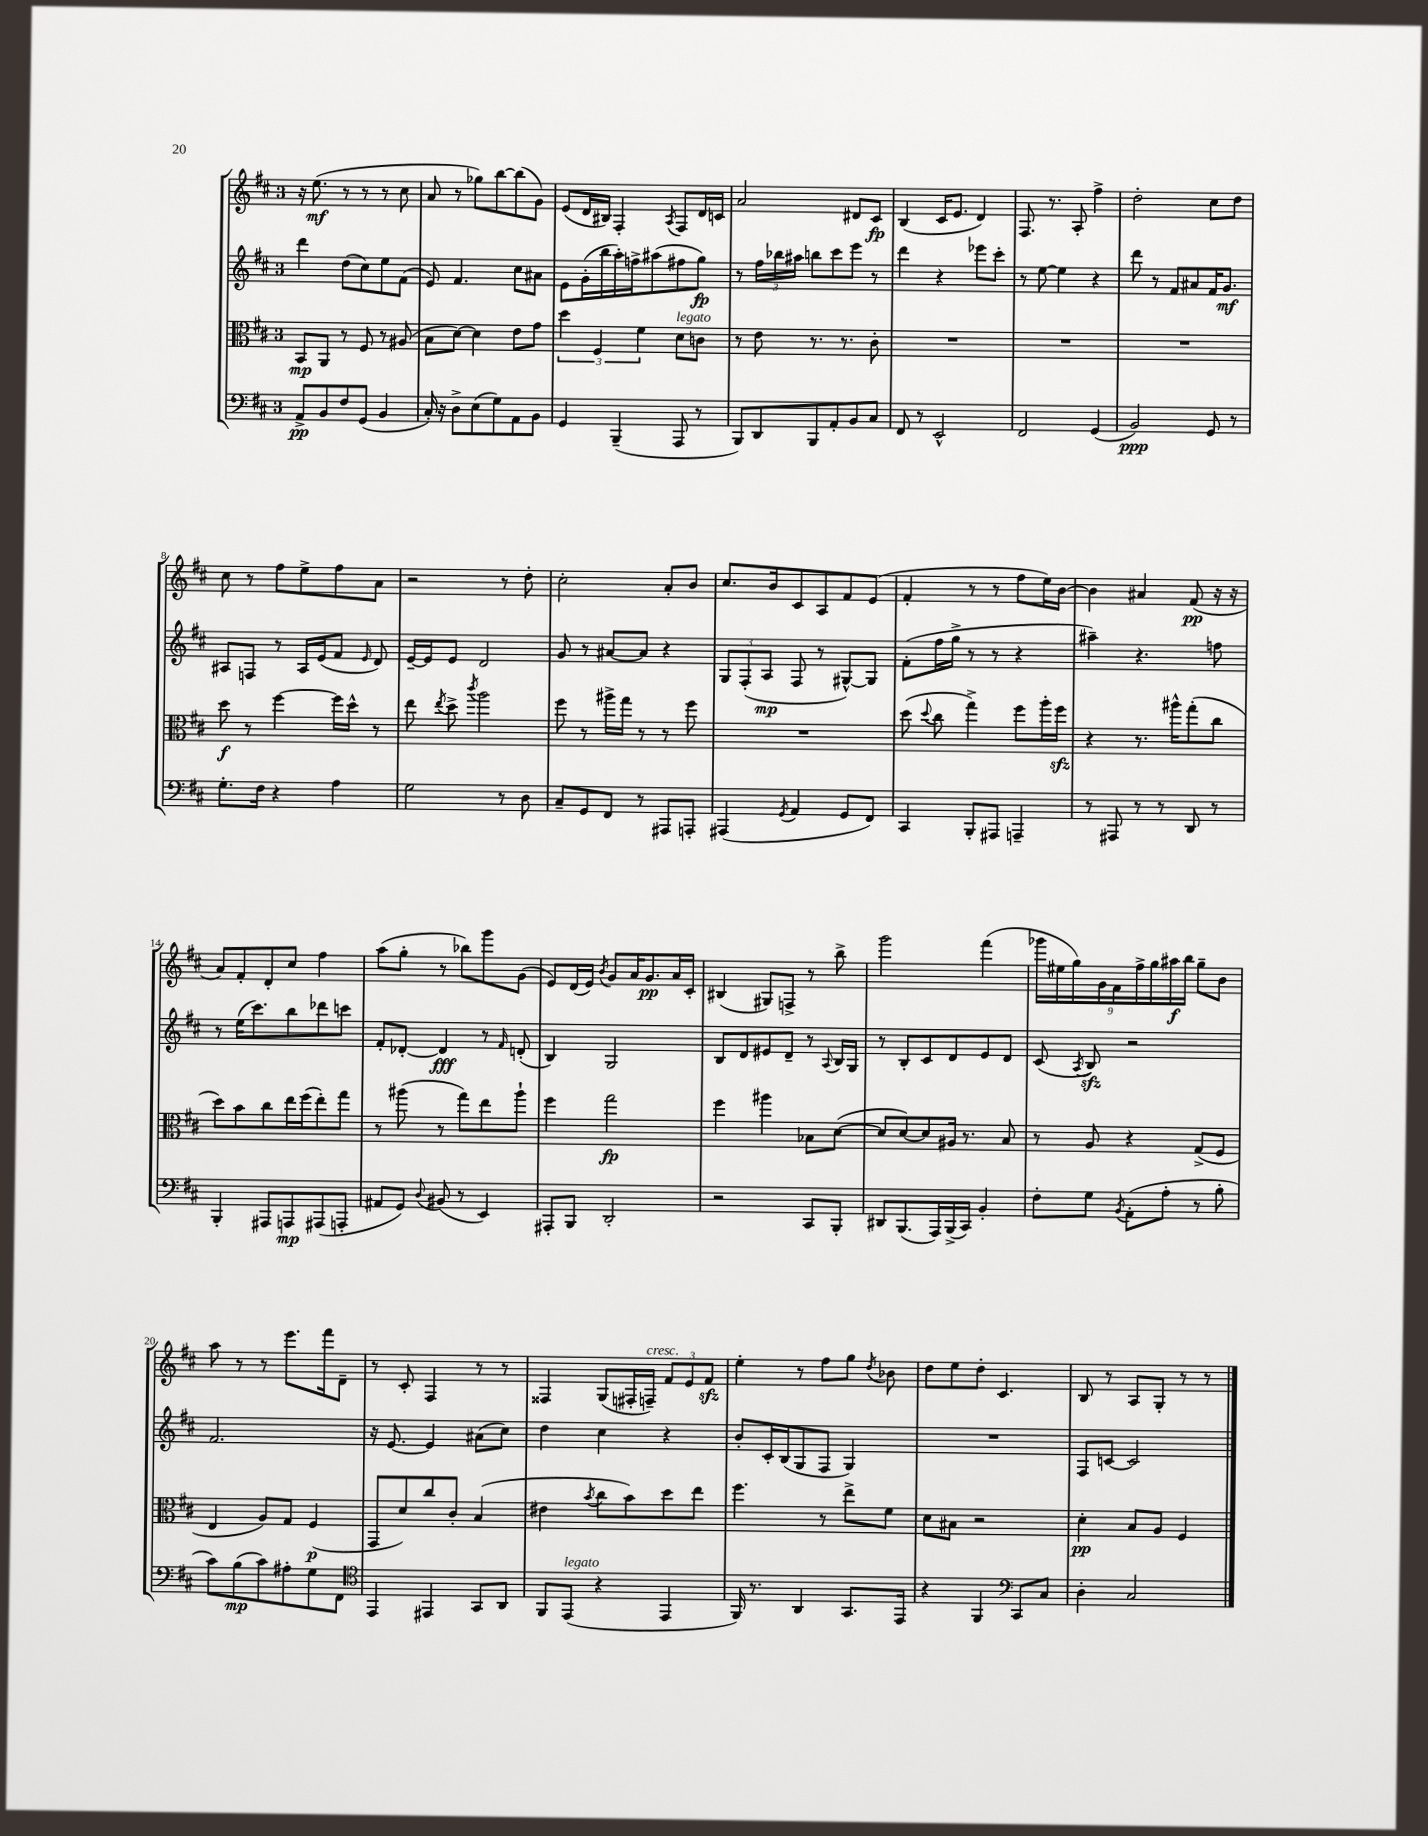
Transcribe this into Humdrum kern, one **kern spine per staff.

**kern	**kern	**kern	**kern
*staff4	*staff3	*staff2	*staff1
*clefF4	*clefC3	*clefG2	*clefG2
*k[f#c#]	*k[f#c#]	*k[f#c#]	*k[f#c#]
*M3/4	*M3/4	*M3/4	*M3/4
8AA^	8BB	4ddd	16r
.	.	.	(8.ee
8BB	8AA	.	.
8F#	8r	(8dd	8r
(8GG	8F#	8cc#)	8r
4BB	8r	8ee	8r
.	(8A#	(8f#	8cc#
=	=	=	=
16C#')	8B	8e)	8a
16r	.	.	.
8D^	[8d)	4.f#	8r
(8E	4d]	.	8gg-)
8G)	.	.	[8bb
8AA	8e	8cc#	(8bb]
8BB	8g	8a#	8g)
=	=	=	=
4GG	6dd	8e	(8e
.	.	(16g'	16d
.	6F#	.	.
.	.	16bb	16B#)
(4BBB~	.	16aa')	4F#'
.	.	16ff^	.
.	6f#	.	.
.	.	(8aa#	.
.	.	.	8qA
8AAA	8d	8ff#	8F#
8r	8c	8gg)	16d
.	.	.	16c
=	=	=	=
8BBB)	8r	8r	2a
8DD	8e	24ff#	.
.	.	24bb-	.
.	.	24aa#	.
8BBB	8.r	8bb	.
8AA'	.	8ccc#	.
.	8.r	.	.
8BB	.	8eee	8d#
8C#	8c#'	8r	8c#
=	=	=	=
8FF#	2.r	4ddd	(4B
8r	.	.	.
2EE^^	.	4r	16c#
.	.	.	8.e
.	.	8eee-	4d)
.	.	8ccc#'	.
=	=	=	=
2FF#	2.r	8r	8.F#
.	.	[8ee	.
.	.	.	8.r
.	.	4ee]	.
.	.	.	8A'
(4GG	.	4r	4ff#^
=	=	=	=
2BB)	2.r	8ddd	2dd'
.	.	8r	.
.	.	8f#	.
.	.	8a#	.
8GG	.	16f#	8cc#
.	.	8.g	.
8r	.	.	8dd
=	=	=	=
8.G'	8dd	8A#	8cc#
.	8r	8F	8r
16F#	.	.	.
4r	[4ff#	8r	8ff#
.	.	16A#	8ee^
.	.	(16e	.
4A	16ff#]	8f#	8ff#
.	16dd^^	.	.
.	.	16qqe	.
.	8r	8d)	8a
=	=	=	=
2G	8ee	[16e~	2r
.	.	16e]	.
.	8qee	.	.
.	8dd^	8e	.
.	8qccc#	.	.
.	2aa	2d	.
8r	.	.	8r
8D	.	.	8dd'
=	=	=	=
8C#~	8ff#	8g	2cc#'
8GG	8r	8r	.
8FF#	16aa#^	[8a#	.
.	16gg	.	.
8r	8r	8a#]	.
8AAA#	8r	4r	8a'
8AAA'	8ff#	.	8b
=	=	=	=
(4AAA#	2.r	12G	8.cc#
.	.	(12F#'	.
.	.	12A	.
.	.	.	16b
8qGG	.	.	.
4AA	.	8F#	8c#
.	.	8r	8A
8GG	.	[8G#^^)	8f#
8FF#)	.	8G#]	(8e
=	=	=	=
4CC#	(8dd	(8f#'	4f#'
.	8qqdd	.	.
.	8cc#	16ff#	.
.	.	16gg^	.
8BBB'	4gg^)	8r	8r
8AAA#	.	8r	8r
4AAA~	8ff#	4r	8ff#
.	16aa'	.	16ee)
.	16ff#	.	[16b
=	=	=	=
8r	4r	4aa#~)	4b]
8AAA#	.	.	.
8r	8.r	4.r	4a#
8r	.	.	.
.	16aa#^^	.	.
8DD	(8gg'	.	(8f#
8r	8cc#	8ff	16r
.	.	.	16r
=	=	=	=
4BBB'	8dd)	8r	8a)
.	8b	(16ee	8f#'
.	.	8.ccc#)	.
8AAA#	8cc#	.	8d'
8AAA	16ee	8bb	8cc#
.	(16ff#	.	.
(8AAA#	8ee')	8ddd-	4ff#
8AAA'	8gg	8ccc	.
=	=	=	=
8AA#	8r	8f#'	(8aa
8GG)	(8aa#	[8d-'	8gg'
8qqD	.	.	.
(8BB#	8r	4d-]	8r
8r	8gg)	.	8bb-)
4EE)	8ee	8r	8ggg
.	.	16qqf#	.
.	8aa#`	(8d'	(8g
=	=	=	=
8AAA#'	4ff#	4B)	8e)
8BBB	.	.	(16d
.	.	.	16e)
.	.	.	8qb
2DD'	2gg	2G	8g
.	.	.	16a
.	.	.	8.g
.	.	.	16a
.	.	.	16c#'
=	=	=	=
2r	4ff#	8B	(4B#
.	.	8d	.
.	4aa#	8e#	8G#)
.	.	8d~	8F^
8CC#	8B-	8r	8r
.	.	8qqA	.
8BBB'	([8d	16B	8bb^
.	.	16G	.
=	=	=	=
8DD#	8d]	8r	2ggg
(8.BBB	[8d)	8B'	.
.	8d]	8c#	.
16AAA)	.	.	.
(16BBB^	16A#	8d	.
16CC#)	8.r	.	.
4BB'	.	8e	(4fff#
.	8B	8d	.
=	=	=	=
8F#'	8r	(8c#	18ggg-
.	.	.	18ee#
.	.	.	18gg)
.	.	8qA	.
8G	8A	8B)	.
.	.	.	18g
.	.	.	18f#
8qBB	.	.	.
(8AA'	4r	2r	.
.	.	.	18ff#^
.	.	.	18gg
8A'	.	.	.
.	.	.	18aa#
.	.	.	18bb
8r	(8G^	.	8gg~
8B'	8F#	.	8b
=	=	=	=
8c#)	4E	2.f#	8aa
(8B	.	.	8r
8c#)	8A)	.	8r
8A#'	8G	.	8.eee
8G	(4F#	.	.
.	.	.	16fff#
8FF#	.	.	8d~
=	=	=	=
*clefC4	*	*	*
4EE	8GG	16r	8r
.	.	[8.e	.
.	8d)	.	8c#'
4EE#	8cc#	4e]	4F#
.	8c#'	.	.
8GG	(4B	(8a#	8r
8AA	.	8cc#)	8r
=	=	=	=
8FF#	4e#	4dd	4F##
(8EE	.	.	.
.	8qb	.	.
4r	8cc#	4cc#	(8G
.	8b)	.	16F#'
.	.	.	16F~)
4EE	8dd	4r	12f#
.	.	.	12e
.	8ee	.	.
.	.	.	12f#
=	=	=	=
16FF#)	4.ff#	8b'	4ee'
8.r	.	.	.
.	.	16c#'	.
.	.	(16B	.
4AA	.	8G	8r
.	8r	8F#	8ff#
8.GG	8ee^	4G)	8gg
.	.	.	8qdd
.	8f#	.	8b-
16EE	.	.	.
=	=	=	=
4r	8d	2.r	8dd
.	8B#	.	8ee
4FF#	2r	.	8dd'
.	.	.	4.c#
*clefF4	*	*	*
8CC#	.	.	.
8C#	.	.	.
=	=	=	=
4D'	4d'	8F#	8B
.	.	[8c	8r
2C#	8B	2c]	8A
.	8A	.	8G'
.	4F#	.	8r
.	.	.	8r
==	==	==	==
*-	*-	*-	*-
